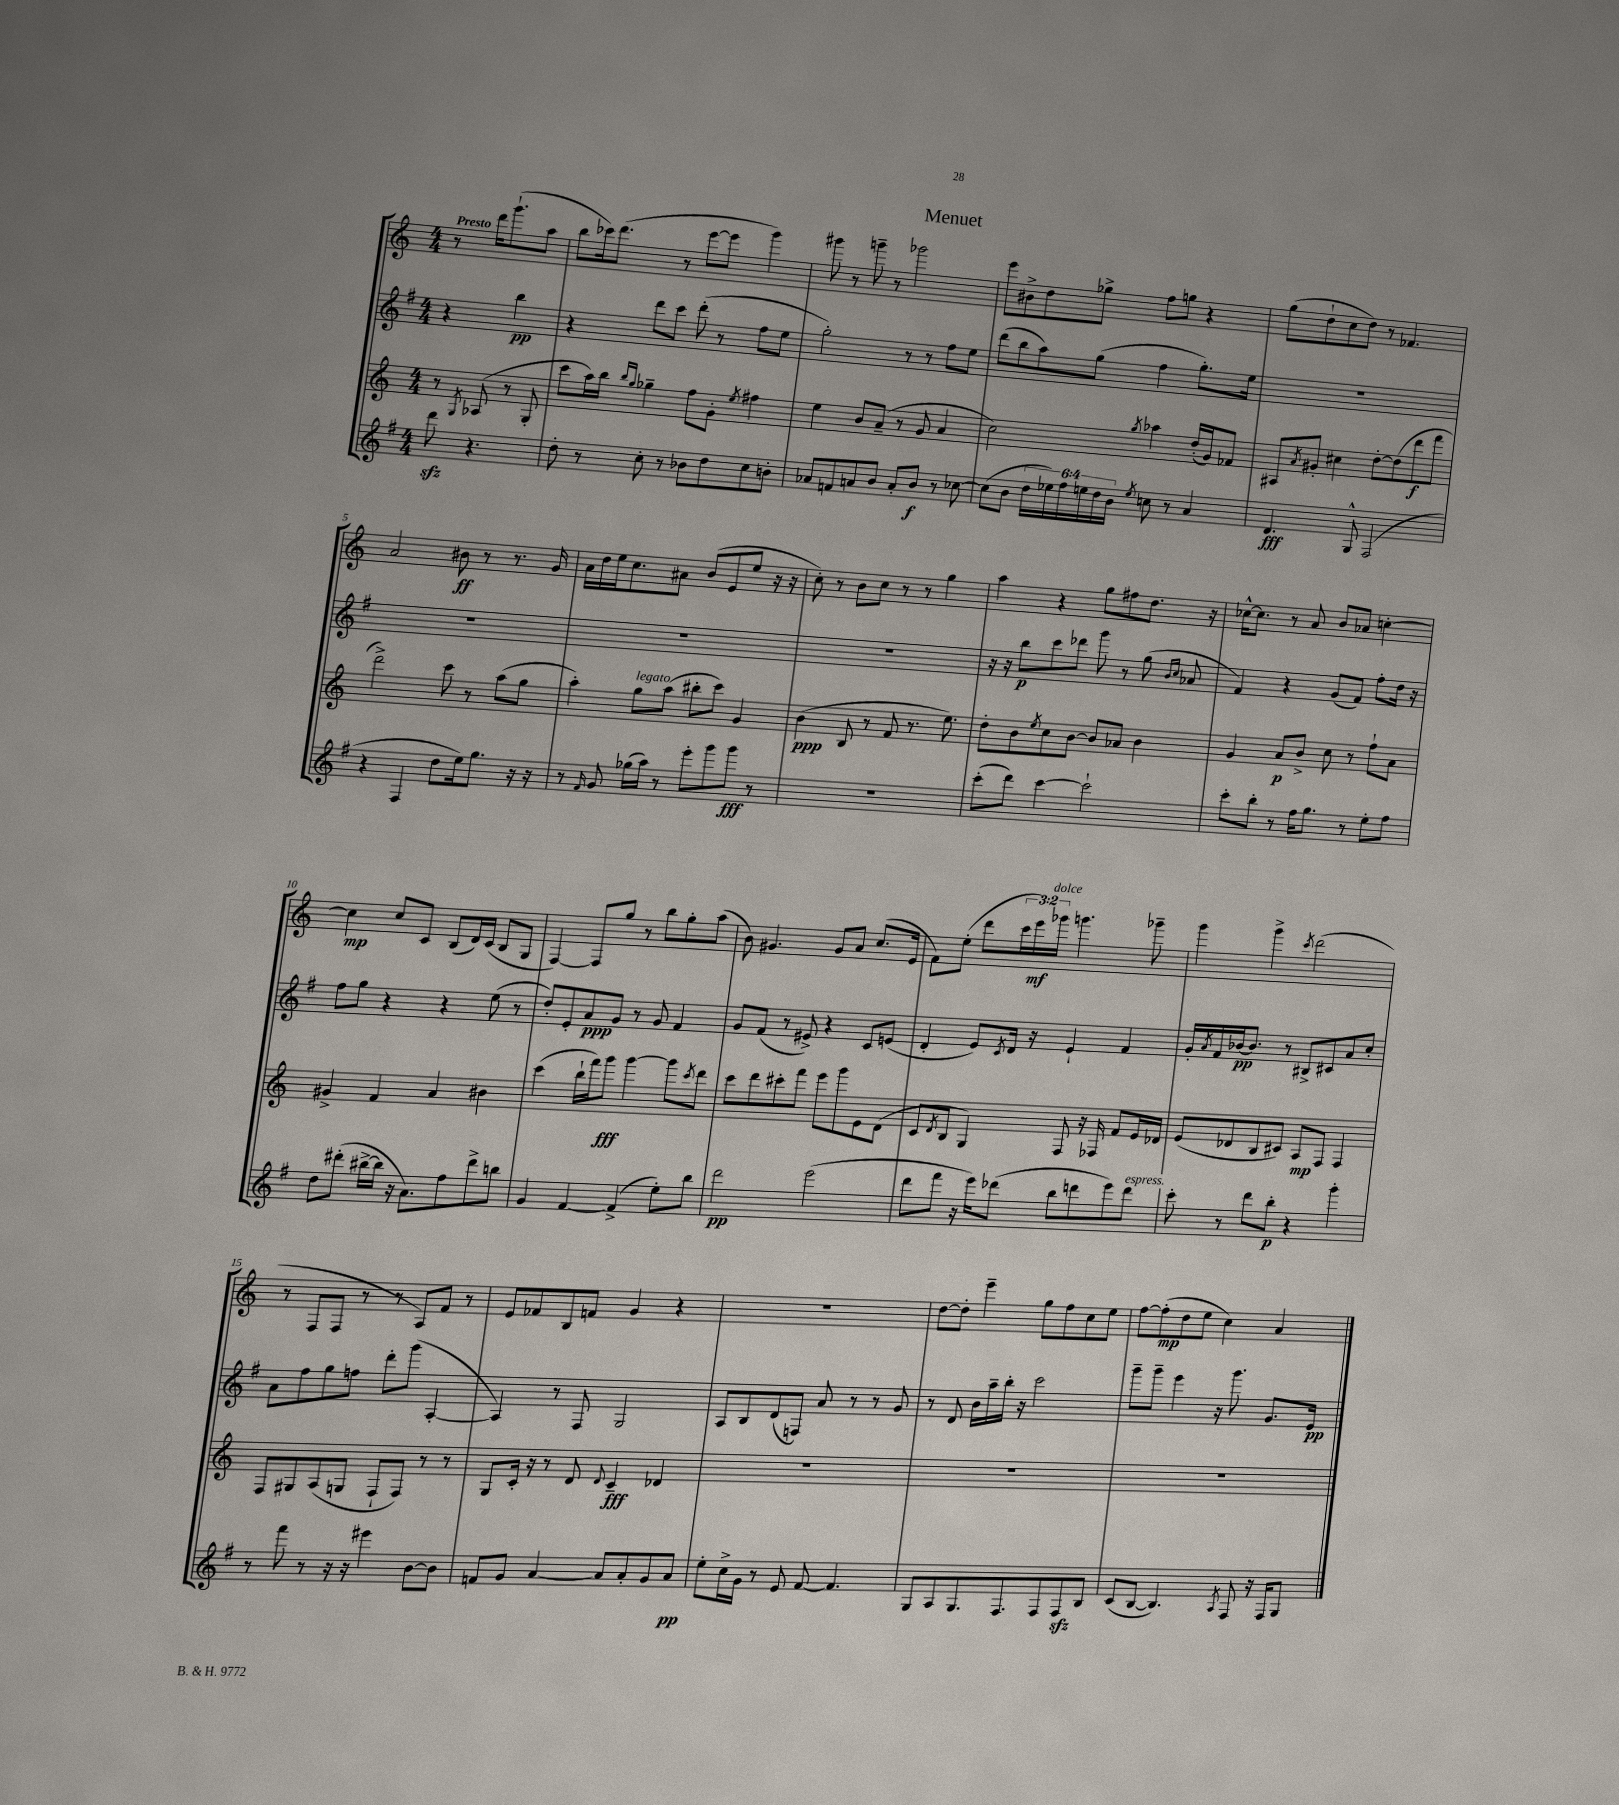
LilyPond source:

\header { title = "Menuet" }
<<
\new StaffGroup <<
\new Staff = "s0" {
    \clef treble \key c \major \numericTimeSignature \time 4/4 \override Staff.TupletNumber.text = #tuplet-number::calc-fraction-text \partial 2 \tempo "Presto"
    r8 d'''16 g'''8.-!( a''8 |
    b''8 ces'''16) d'''8.( r8 e'''8~ e'''8 g'''4) |
    gis'''8 r8 g'''8-- r8 ges'''2 |
    e'''8 bis'8-> d''8 ges''8-> f''8 g''8 r4 |
    g''8( d''8-! c''8 d''8) r8 fes'4. |
    a'2 bis'8\ff r8 r8. g'16 |
    a'16 d''16 e''16 c''8. ais'8 b'8( e'8 e''8 r16 r16 |
    c''8-.) r8 b'8 c''8 r8 r8 g''4 |
    a''4 r4 g''8 fis''8 d''8. r16 |
    ces''16~-^ ces''8. r8 a'8 b'8 aes'8 c''4~-. |
    c''4\mp c''8 c'8 b8( d'16) c'16( b8 g8 |
    f4~) f8 g''8 r8 b''8 g''8-. a''8( |
    b'8) gis'4. gis'8 a'8 c''8.( e'16 |
    f'8) e''8-.( d'''8 \tuplet 3/2 { c'''16 e'''16\mf) ges'''16^\markup { \italic "dolce" } } g'''4. ges'''8-- |
    g'''4 g'''4-> \acciaccatura { c'''8 } d'''2( |
    r8 f8 f8 r8 r8 a8) f'8 r8 |
    e'8 fes'8 b8 f'8 g'4 r4 |
    R1 |
    d''8~ d''8-. e'''4-- g''8 f''8 c''8 e''8 |
    f''8~ f''8-.\mp( d''8 e''8 c''4) a'4 \bar "|." |
}
\new Staff = "s1" {
    \clef treble \key g \major \numericTimeSignature \time 4/4 \partial 2
    r4 b''4\pp |
    r4 d'''8 c'''8 d'''8-.( r8 fis''8 e''8 |
    g''2-.) r8 r8 fis''8 e''8 |
    d'''8( b''8 a''8) g''8( fis''4 g''8.-.) e''16 |
    R1 |
    R1 |
    R1 |
    R1 |
    r16 r16 b''8\p c'''8 des'''8 g'''8 r8 g''8( \grace { b'16 c''16 } aes'8 |
    fis'4) r4 g'8( fis'8) fis''8-. d''16 r16 |
    fis''8 g''8 r4 r4 e''8( r8 |
    d''8-.) e'8-. a'8\ppp g'8 r8 g'8 fis'4 |
    g'8 fis'8( r8 eis'8->) r4 c'8 e'8( |
    d'4-. e'8) \acciaccatura { c'8 } d'16 r16 e'4-! fis'4 |
    g'16-. \acciaccatura { a'8 } fis'16 bes'16~\pp bes'8. r8 bis8-> cis'8 a'8 c''8-. |
    a'8 fis''8 g''8 f''8 d'''8-. g'''8( a4~-. |
    a4) r8 fis8 g2 |
    a8 b8 d'8( f8) a'8 r8 r8 g'8 |
    r8 d'8 b'16 a''16-- b''16-. r16 c'''2 |
    g'''8-- g'''8-- e'''4 r16 g'''8. g'8. e'16\pp \bar "|." |
}
\new Staff = "s2" {
    \clef treble \key c \major \numericTimeSignature \time 4/4 \partial 2
    r8 \acciaccatura { g8 } aes8( r8 g8-. |
    c'''8 a''16) b''16 \grace { b''16 g''16 } ges''4-- f''8 g'8-. \acciaccatura { e''8 } fis''4 |
    e''4 b'8 a'8--( r8 g'8 a'4 |
    c''2) \acciaccatura { g''8 } aes''4 d''16-.( g'16) fes'8 |
    ais8 \acciaccatura { a'8 } gis'8-. cis''4 d''8~-. d''8( d'''8\f f'''8 |
    d'''2->) c'''8 r8 a''8( g''8 |
    a''4-.) g''8^\markup { \italic "legato" } a''8( bis''8-. c'''8) g'4 |
    b'4\ppp( b8 r8 f'8 r8. e''8.) |
    d''8-. b'8 \acciaccatura { e''8 } c''8 b'8~ b'8 aes'8 b'4 |
    g'4 a'8\p b'8-> c''8 r8 f''8-! a'8 |
    gis'4-> f'4 a'4 bis'4 |
    c'''4( b''16-! f'''16) g'''8\fff g'''4~ g'''8 \acciaccatura { c'''8 } d'''8 |
    c'''8 d'''8 cis'''8-. f'''8 e'''8 g'''8 e'8 d'8( |
    c'8 \acciaccatura { d'8 } b8 g4) f8 r16 fes16 f'8 e'16 des'16 |
    e'8( des'8 b8 cis'8) a8\mp f8 f4 |
    f8 gis8 a8( g8 f8-! f8) r8 r8 |
    g8 c'16-. r16 r8 d'8 \appoggiatura { d'8 } c'4--\fff des'4 |
    R1 |
    R1 |
    R1 \bar "|." |
}
\new Staff = "s3" {
    \clef treble \key g \major \numericTimeSignature \time 4/4 \override Staff.TupletNumber.text = #tuplet-number::calc-fraction-text \partial 2
    d'''8\sfz r4. |
    d''8-. r8 c''8-. r8 bes'8 d''8 c''8 b'8-. |
    aes'8 f'8 a'8 b'8 a'8-. b'8\f r8 ces''8~ |
    ces''8( b'8 \tuplet 6/4 { d''16 ees''16) fis''16 e''16 d''16 b'16 } \acciaccatura { e''8 } c''8 r8 a'4 |
    d'4.\fff g8-^ fis2( |
    r4 fis4 d''8 e''16) g''8. r16 r16 |
    r8 \grace { fis'16 } g'8 ges''16( a''16) r8 e'''8-. g'''8 g'''8\fff r8 |
    R1 |
    c'''8-.( d'''8) c'''4~ c'''2-! |
    c'''8-. b''8-. r8 fis''16 g''8. r8 e''8-. fis''8 |
    d''8 dis'''8-.( bis''16~-> bis''16 r16 a'8.) fis''8 dis'''8-> b''8 |
    g'4 fis'4~ fis'4->( e''8-.) b''8 |
    d'''2\pp e'''2( |
    d'''8 fis'''8 r16 e'''16) des'''8( b''8 d'''8 e'''8) d'''8^\markup { \italic "espress." } |
    c'''8-. r8 d'''8 b''8-.\p r4 g'''4-. |
    r8 fis'''8 r8 r16 r16 eis'''4 b'8~ b'8 |
    f'8 g'8 a'4~ a'8 a'8-. g'8 a'8\pp |
    e''8-. c''16-> g'16 r8 e'8 fis'8~ fis'4. |
    g8 a8 g8. fis8. fis8 fis8\sfz b8 |
    c'8( b8~ b4.) \acciaccatura { a8 } fis8 r16 fis16 g8 \bar "|." |
}
>>
>>
